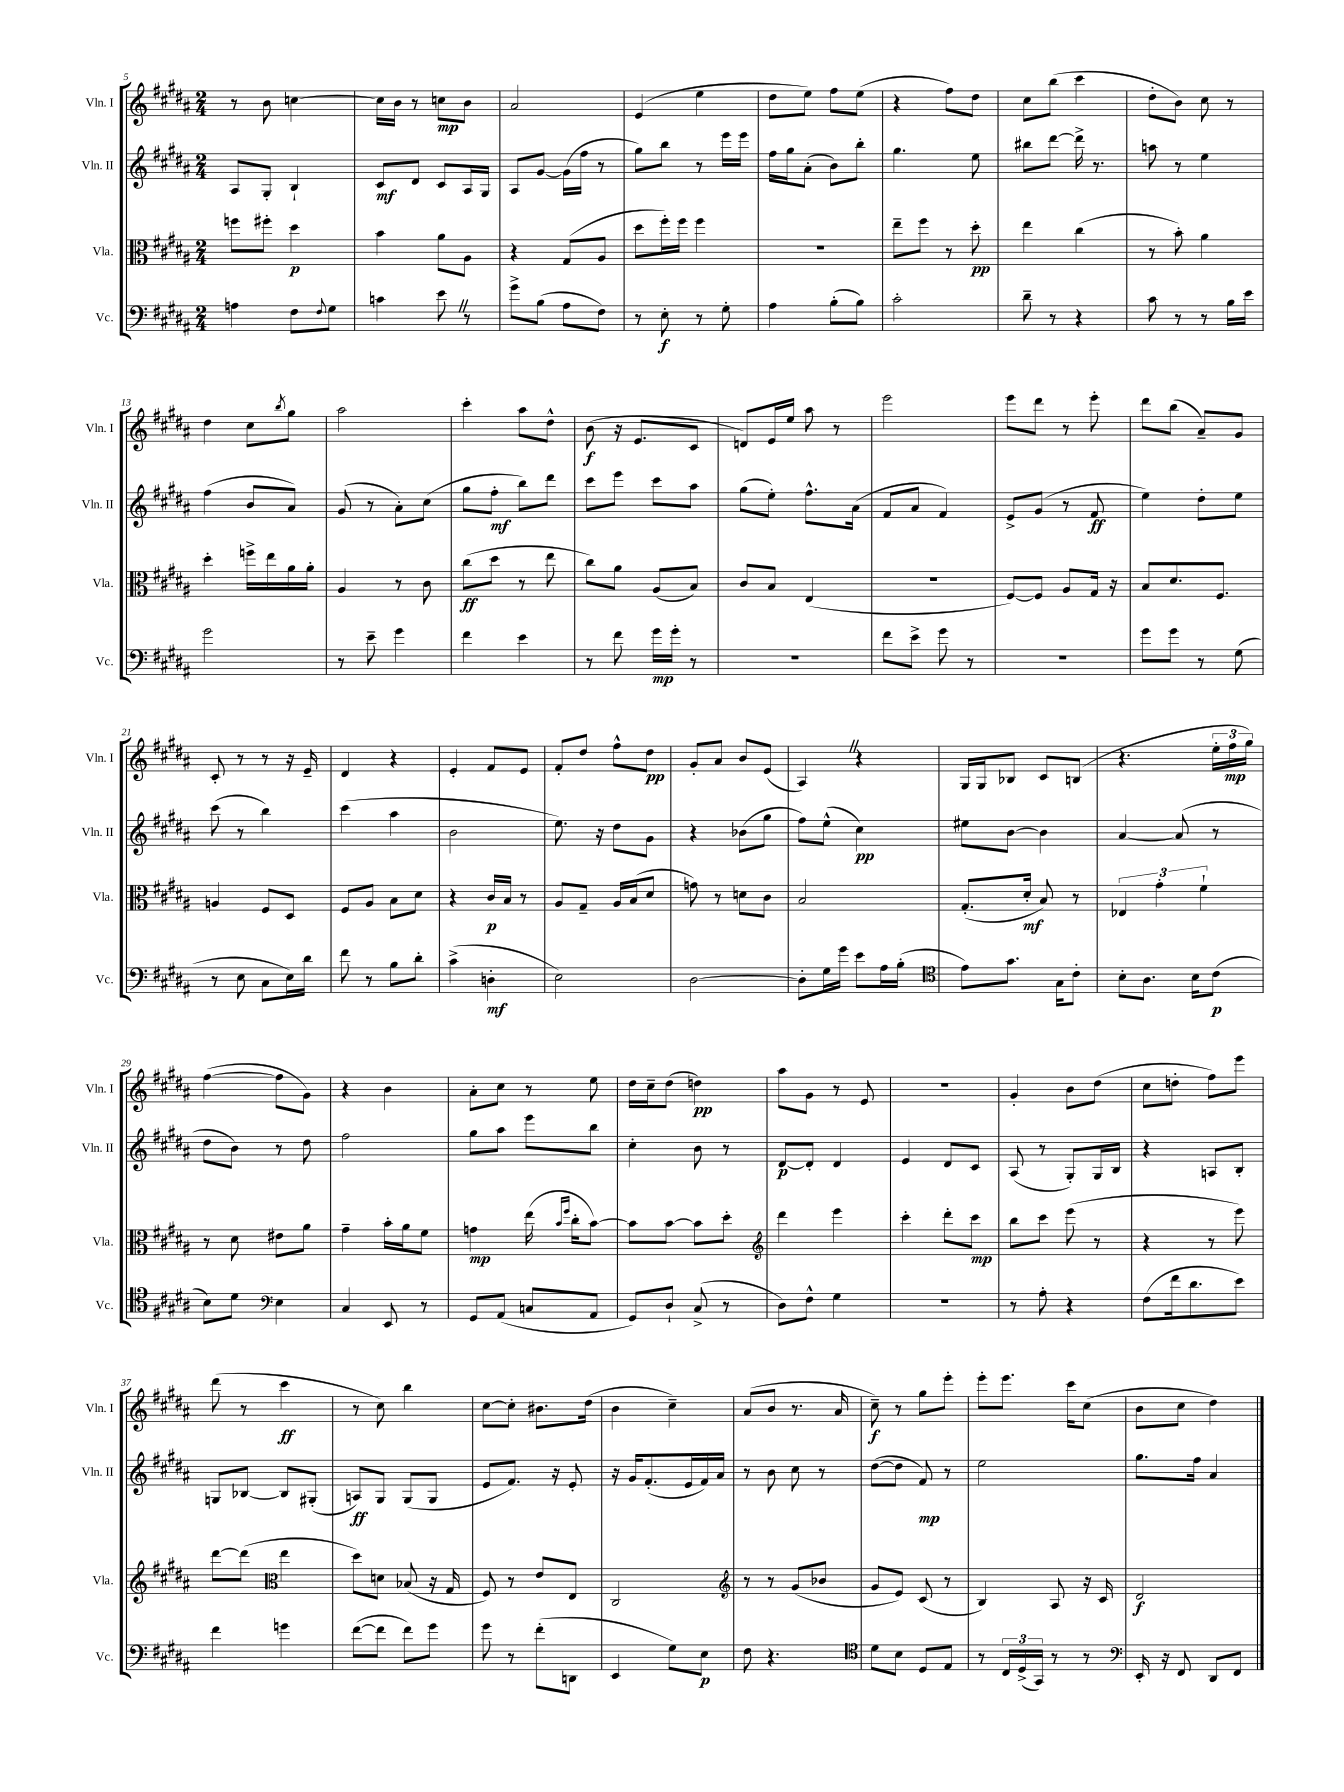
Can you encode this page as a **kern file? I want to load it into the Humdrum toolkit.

**kern	**dynam	**kern	**dynam	**kern	**dynam	**kern	**dynam
*part4	*part4	*part3	*part3	*part2	*part2	*part1	*part1
*staff4	*staff4	*staff3	*staff3	*staff2	*staff2	*staff1	*staff1
*I"Vc.	*	*I"Vla.	*	*I"Vln. II	*	*I"Vln. I	*
*I'Vc.	*	*I'Vla.	*	*I'Vln. II	*	*I'Vln. I	*
*clefF4	*	*clefC3	*	*clefG2	*	*clefG2	*
*k[f#c#g#d#a#]	*	*k[f#c#g#d#a#]	*	*k[f#c#g#d#a#]	*	*k[f#c#g#d#a#]	*
*M2/4	*	*M2/4	*	*M2/4	*	*M2/4	*
=5	=5	=5	=5	=5	=5	=5	=5
4An\	.	8ffn\L	.	8A#/L	.	8r	.
.	.	8ff#X'\J	.	8G#'/J	.	8b\	.
8F#\L	.	4dd#\	p	4B`/	.	[4ccn\	.
8qqF#/	.	.	.	.	.	.	.
8G#\J	.	.	.	.	.	.	.
=6	=6	=6	=6	=6	=6	=6	=6
4cn\	.	4b\	.	8c#/L	mf	16cc\LL]	.
.	.	.	.	.	.	16b\JJ	.
.	.	.	.	8d#/J	.	8r	.
8eZ\	.	8a#\L	.	8c#/L	.	8ccn\L	mp
8r	.	8A#\J	.	16A#/L	.	8b\J	.
.	.	.	.	16G#/JJ	.	.	.
=7	=7	=7	=7	=7	=7	=7	=7
8g#^\L	.	4r	.	8A#/L	.	2a#/	.
(8B\J	.	.	.	[8g#/J	.	.	.
8A#\L	.	(8G#/L	.	(16g#\LL]	.	.	.
.	.	.	.	16ff#\JJ	.	.	.
8F#\J)	.	8A#/J	.	8r	.	.	.
=8	=8	=8	=8	=8	=8	=8	=8
8r	.	8dd#\L	.	8gg#\L)	.	(4e/	.
8E'\	f	16ff#'\L)	.	8bb\J	.	.	.
.	.	16ff#\JJ	.	.	.	.	.
8r	.	4ff#\	.	8r	.	4ee\	.
8G#'\	.	.	.	16eee\LL	.	.	.
.	.	.	.	16eee\JJ	.	.	.
=9	=9	=9	=9	=9	=9	=9	=9
4A#\	.	2r	.	16ff#\LL	.	8dd#\L	.
.	.	.	.	16gg#\J	.	.	.
.	.	.	.	(8a#'\J	.	8ee\J)	.
(8B'\L	.	.	.	8b\L)	.	8ff#\L	.
8B\J)	.	.	.	8bb'\J	.	(8ee\J	.
=10	=10	=10	=10	=10	=10	=10	=10
2c#'\	.	8ee~\L	.	4.gg#\	.	4r	.
.	.	8ff#\J	.	.	.	.	.
.	.	8r	.	.	.	8ff#\L)	.
.	.	8dd#'\	pp	8ee\	.	8dd#\J	.
=11	=11	=11	=11	=11	=11	=11	=11
8d#~\	.	4ee\	.	8bb#X\L	.	8cc#\L	.
8r	.	.	.	[8ddd#\J	.	(8bb\J	.
4r	.	(4cc#\	.	16ddd#^\]	.	4ccc#\	.
.	.	.	.	8.r	.	.	.
=12	=12	=12	=12	=12	=12	=12	=12
8c#\	.	8r	.	8aan\	.	8dd#'\L	.
8r	.	8b'\)	.	8r	.	8b\J)	.
8r	.	4a#\	.	4ee\	.	8cc#\	.
16B\LL	.	.	.	.	.	8r	.
16e\JJ	.	.	.	.	.	.	.
!!LO:LB:g=z
=13	=13	=13	=13	=13	=13	=13	=13
2g#\	.	4dd#'\	.	(4ff#\	.	4dd#\	.
.	.	16ffn^\LL	.	8b/L	.	8cc#\L	.
.	.	16ee\	.	.	.	.	.
.	.	.	.	.	.	8qbb/	.
.	.	16a#\	.	8a#/J)	.	8gg#\J	.
.	.	16a#'\JJ	.	.	.	.	.
=14	=14	=14	=14	=14	=14	=14	=14
8r	.	4A#/	.	(8g#/	.	2aa#\	.
8e~\	.	.	.	8r	.	.	.
4g#\	.	8r	.	8a#'\L)	.	.	.
.	.	8c#\	.	(8cc#\J	.	.	.
=15	=15	=15	=15	=15	=15	=15	=15
4f#\	.	(8cc#\L	ff	8gg#\L	.	4ccc#'\	.
.	.	8dd#\J	.	8ff#'\J	mf	.	.
4e\	.	8r	.	8bb\L)	.	8aa#\L	.
.	.	8ee\	.	8ddd#\J	.	8dd#^^\J	.
=16	=16	=16	=16	=16	=16	=16	=16
8r	.	8cc#\L)	.	8ccc#\L	.	(8b\	f
8f#\	.	8a#\J	.	8eee\J	.	16r	.
.	.	.	.	.	.	8.e/L	.
16g#\LL	mp	(8A#/L	.	8ccc#\L	.	.	.
16g#'\JJ	.	.	.	.	.	.	.
8r	.	8B/J)	.	8aa#\J	.	8c#/J	.
=17	=17	=17	=17	=17	=17	=17	=17
2r	.	8c#/L	.	(8gg#\L	.	8dn/L)	.
.	.	8B/J	.	8ee'\J)	.	16e/L	.
.	.	.	.	.	.	16ee/JJ	.
.	.	(4E/	.	8.ff#^^\L	.	8aa#\	.
.	.	.	.	.	.	8r	.
.	.	.	.	(16a#\Jk	.	.	.
=18	=18	=18	=18	=18	=18	=18	=18
8f#\L	.	2r	.	8f#/L	.	2eee\	.
8e^\J	.	.	.	8a#/J	.	.	.
8g#\	.	.	.	4f#/)	.	.	.
8r	.	.	.	.	.	.	.
=19	=19	=19	=19	=19	=19	=19	=19
2r	.	[8F#/L)	.	8e^/L	.	8eee\L	.
.	.	8F#/J]	.	(8g#/J	.	8ddd#\J	.
.	.	8A#/L	.	8r	.	8r	.
.	.	16G#/Jk	.	8f#/	ff	8eee'\	.
.	.	16r	.	.	.	.	.
=20	=20	=20	=20	=20	=20	=20	=20
8g#\L	.	8B/L	.	4ee\)	.	8ddd#\L	.
8g#\J	.	8.d#/	.	.	.	(8bb\J	.
8r	.	.	.	8dd#'\L	.	8a#~/L)	.
.	.	8.F#/J	.	.	.	.	.
(8G#\	.	.	.	8ee\J	.	8g#/J	.
!!LO:LB:g=z
=21	=21	=21	=21	=21	=21	=21	=21
8r	.	4An/	.	(8ccc#\	.	8c#'/	.
8E\	.	.	.	8r	.	8r	.
8C#\L	.	8F#/L	.	4bb\)	.	8r	.
16E\L)	.	8D#/J	.	.	.	16r	.
16d#\JJ	.	.	.	.	.	16e~/	.
=22	=22	=22	=22	=22	=22	=22	=22
8f#\	.	8F#/L	.	(4ccc#\	.	4d#/	.
8r	.	8A#/J	.	.	.	.	.
8B\L	.	8B\L	.	4aa#\	.	4r	.
8d#'\J	.	8d#\J	.	.	.	.	.
=23	=23	=23	=23	=23	=23	=23	=23
(4c#^\	.	4r	.	2b\	.	4e'/	.
4Dn'\	mf	16c#/LL	p	.	.	8f#/L	.
.	.	16B/JJ	.	.	.	.	.
.	.	8r	.	.	.	8e/J	.
=24	=24	=24	=24	=24	=24	=24	=24
2E\)	.	8A#/L	.	8.ee\)	.	8f#'/L	.
.	.	8G#~/J	.	.	.	8dd#/J	.
.	.	.	.	16r	.	.	.
.	.	16A#/LL	.	8dd#\L	.	8ff#^^\L	.
.	.	(16B/J	.	.	.	.	.
.	.	8d#/J	.	8g#\J	.	8dd#\J	pp
=25	=25	=25	=25	=25	=25	=25	=25
[2D#\	.	8gn\)	.	4r	.	8g#'/L	.
.	.	8r	.	.	.	8a#/J	.
.	.	8dn\L	.	(8b-X\L	.	8b/L	.
.	.	8c#\J	.	8gg#\J	.	(8e/J	.
=26	=26	=26	=26	=26	=26	=26	=26
8D#'\L]	.	2B/	.	8ff#\L)	.	4A#Z/)	.
16G#\L	.	.	.	(8ee^^\J	.	.	.
16g#\JJ	.	.	.	.	.	.	.
8e\L	.	.	.	4cc#\)	pp	4r	.
16A#\L	.	.	.	.	.	.	.
(16B'\JJ	.	.	.	.	.	.	.
=27	=27	=27	=27	=27	=27	=27	=27
*clefC4	*	*	*	*	*	*	*
8e\L)	.	(8.G#'/L	.	8ee#X\L	.	16G#/LL	.
.	.	.	.	.	.	16G#/J	.
8.g#\J	.	.	.	[8b\J	.	8B-X/J	.
.	.	16d#'/Jk	mf	.	.	.	.
.	.	8B/)	.	4b\]	.	8c#/L	.
16G#\KL	.	.	.	.	.	.	.
8c#'\J	.	8r	.	.	.	(8Bn/J	.
=28	=28	=28	=28	=28	=28	=28	=28
8B'\L	.	6E-X/	.	[4a#/	.	4.r	.
8.A#\J	.	.	.	.	.	.	.
.	.	6g#'\	.	.	.	.	.
.	.	.	.	(8a#/]	.	.	.
16B\KL	.	.	.	.	.	.	.
.	.	6f#`\	.	.	.	.	.
(8c#\J	p	.	.	8r	.	24ee'\LL	.
.	.	.	.	.	.	24ff#\	mp
.	.	.	.	.	.	24gg#\JJ)	.
!!LO:LB:g=z
=29	=29	=29	=29	=29	=29	=29	=29
8B\L)	.	8r	.	8dd#\L	.	([4ff#\	.
8d#\J	.	8d#\	.	8b\J)	.	.	.
*clefF4	*	*	*	*	*	*	*
4E\	.	8e#X\L	.	8r	.	8ff#\L]	.
.	.	8a#\J	.	8dd#\	.	8g#\J)	.
=30	=30	=30	=30	=30	=30	=30	=30
4C#/	.	4g#~\	.	2ff#\	.	4r	.
8EE/	.	16b'\LL	.	.	.	4b\	.
.	.	16a#\J	.	.	.	.	.
8r	.	8f#\J	.	.	.	.	.
=31	=31	=31	=31	=31	=31	=31	=31
8GG#/L	.	4gn\	mp	8gg#\L	.	8a#'\L	.
(8AA#/J	.	.	.	8aa#\J	.	8cc#\J	.
8Cn/L	.	(16ee\	.	8eee\L	.	8r	.
.	.	16qqb/LL	.	.	.	.	.
.	.	16qqff#/JJ	.	.	.	.	.
.	.	16cc#'\KL	.	.	.	.	.
8AA#/J	.	[8b\J)	.	8bb\J	.	8ee\	.
=32	=32	=32	=32	=32	=32	=32	=32
8GG#/L)	.	8b\L]	.	4cc#'\	.	16dd#\LL	.
.	.	.	.	.	.	16cc#~\J	.
8D#`/J	.	[8b\J	.	.	.	(8dd#\J	.
(8C#^/	.	8b\L]	.	8b\	.	4ddn\)	pp
8r	.	8dd#'\J	.	8r	.	.	.
=33	=33	=33	=33	=33	=33	=33	=33
*	*	*clefG2	*	*	*	*	*
8D#\L)	.	4ddd#\	.	[8d#/L	p	8aa#\L	.
8F#^^\J	.	.	.	8d#'/J]	.	8g#\J	.
4G#\	.	4eee\	.	4d#/	.	8r	.
.	.	.	.	.	.	8e/	.
=34	=34	=34	=34	=34	=34	=34	=34
2r	.	4ccc#'\	.	4e/	.	2r	.
.	.	8ddd#'\L	.	8d#/L	.	.	.
.	.	8ccc#\J	mp	8c#/J	.	.	.
=35	=35	=35	=35	=35	=35	=35	=35
8r	.	8bb\L	.	(8A#/	.	4g#'/	.
8A#'\	.	8ccc#\J	.	8r	.	.	.
4r	.	(8eee\	.	8G#'/L)	.	8b\L	.
.	.	8r	.	16G#/L	.	(8dd#\J	.
.	.	.	.	16B/JJ	.	.	.
=36	=36	=36	=36	=36	=36	=36	=36
(8F#\L	.	4r	.	4r	.	8cc#\L	.
16f#\k	.	.	.	.	.	8ddn'\J	.
8.d#\	.	.	.	.	.	.	.
.	.	8r	.	8An/L	.	8ff#\L)	.
8e\J)	.	8eee\)	.	8B'/J	.	8eee\J	.
!!LO:LB:g=z
=37	=37	=37	=37	=37	=37	=37	=37
4f#\	.	[8ddd#\L	.	8Gn/L	.	(8ddd#\	.
.	.	(8ddd#\J]	.	[8B-X/J	.	8r	.
*	*	*clefC3	*	*	*	*	*
4gn\	.	4ee\	.	8B-/L]	.	4ccc#\	ff
.	.	.	.	(8G#X'/J	.	.	.
=38	=38	=38	=38	=38	=38	=38	=38
([8f#\L	.	8dd#\L)	.	8An/L)	ff	8r	.
8f#\J]	.	8dn\J	.	8G#/J	.	8cc#\)	.
8f#\L)	.	(8B-X/	.	(8G#/L	.	4bb\	.
8g#\J	.	16r	.	8G#/J	.	.	.
.	.	16G#/	.	.	.	.	.
=39	=39	=39	=39	=39	=39	=39	=39
8g#\	.	8F#/)	.	8e/L	.	[8cc#\L	.
8r	.	8r	.	8.f#/J)	.	8cc#'\J]	.
(8f#'\L	.	8e/L	.	.	.	8.b#X\L	.
.	.	.	.	16r	.	.	.
8DDn\J	.	8E/J	.	8e'/	.	.	.
.	.	.	.	.	.	(16dd#\Jk	.
=40	=40	=40	=40	=40	=40	=40	=40
4EE/	.	2C#/	.	16r	.	4b\	.
.	.	.	.	16g#/KL	.	.	.
.	.	.	.	(8.f#'/	.	.	.
8G#\L)	.	.	.	.	.	4cc#~\)	.
.	.	.	.	16e/L	.	.	.
8E\J	p	.	.	16f#/)	.	.	.
.	.	.	.	16a#/JJ	.	.	.
=41	=41	=41	=41	=41	=41	=41	=41
*	*	*clefG2	*	*	*	*	*
8F#\	.	8r	.	8r	.	(8a#/L	.
4.r	.	8r	.	8b\	.	8b/J	.
.	.	(8g#/L	.	8cc#\	.	8.r	.
.	.	8b-X/J	.	8r	.	.	.
.	.	.	.	.	.	16a#/	.
=42	=42	=42	=42	=42	=42	=42	=42
*clefC4	*	*	*	*	*	*	*
8d#\L	.	8g#/L	.	([8dd#\L	.	8cc#~\)	f
8B\J	.	8e/J)	.	8dd#\J]	.	8r	.
8D#/L	.	(8c#/	.	8f#/)	mp	8gg#\L	.
8E/J	.	8r	.	8r	.	8eee'\J	.
=43	=43	=43	=43	=43	=43	=43	=43
8r	.	4B/)	.	2ee\	.	8eee'\L	.
24C#/LL	.	.	.	.	.	8.eee\J	.
(24D#^/	.	.	.	.	.	.	.
24GG#/JJ)	.	.	.	.	.	.	.
8r	.	8A#/	.	.	.	.	.
.	.	.	.	.	.	16ccc#\KL	.
8r	.	16r	.	.	.	(8cc#\J	.
.	.	16c#/	.	.	.	.	.
=44	=44	=44	=44	=44	=44	=44	=44
*clefF4	*	*	*	*	*	*	*
16EE'/	.	2d#/	f	8.gg#\L	.	8b\L	.
16r	.	.	.	.	.	.	.
8FF#/	.	.	.	.	.	8cc#\J	.
.	.	.	.	16ff#\Jk	.	.	.
8DD#/L	.	.	.	4a#/	.	4dd#\)	.
8FF#/J	.	.	.	.	.	.	.
==	==	==	==	==	==	==	==
*-	*-	*-	*-	*-	*-	*-	*-
